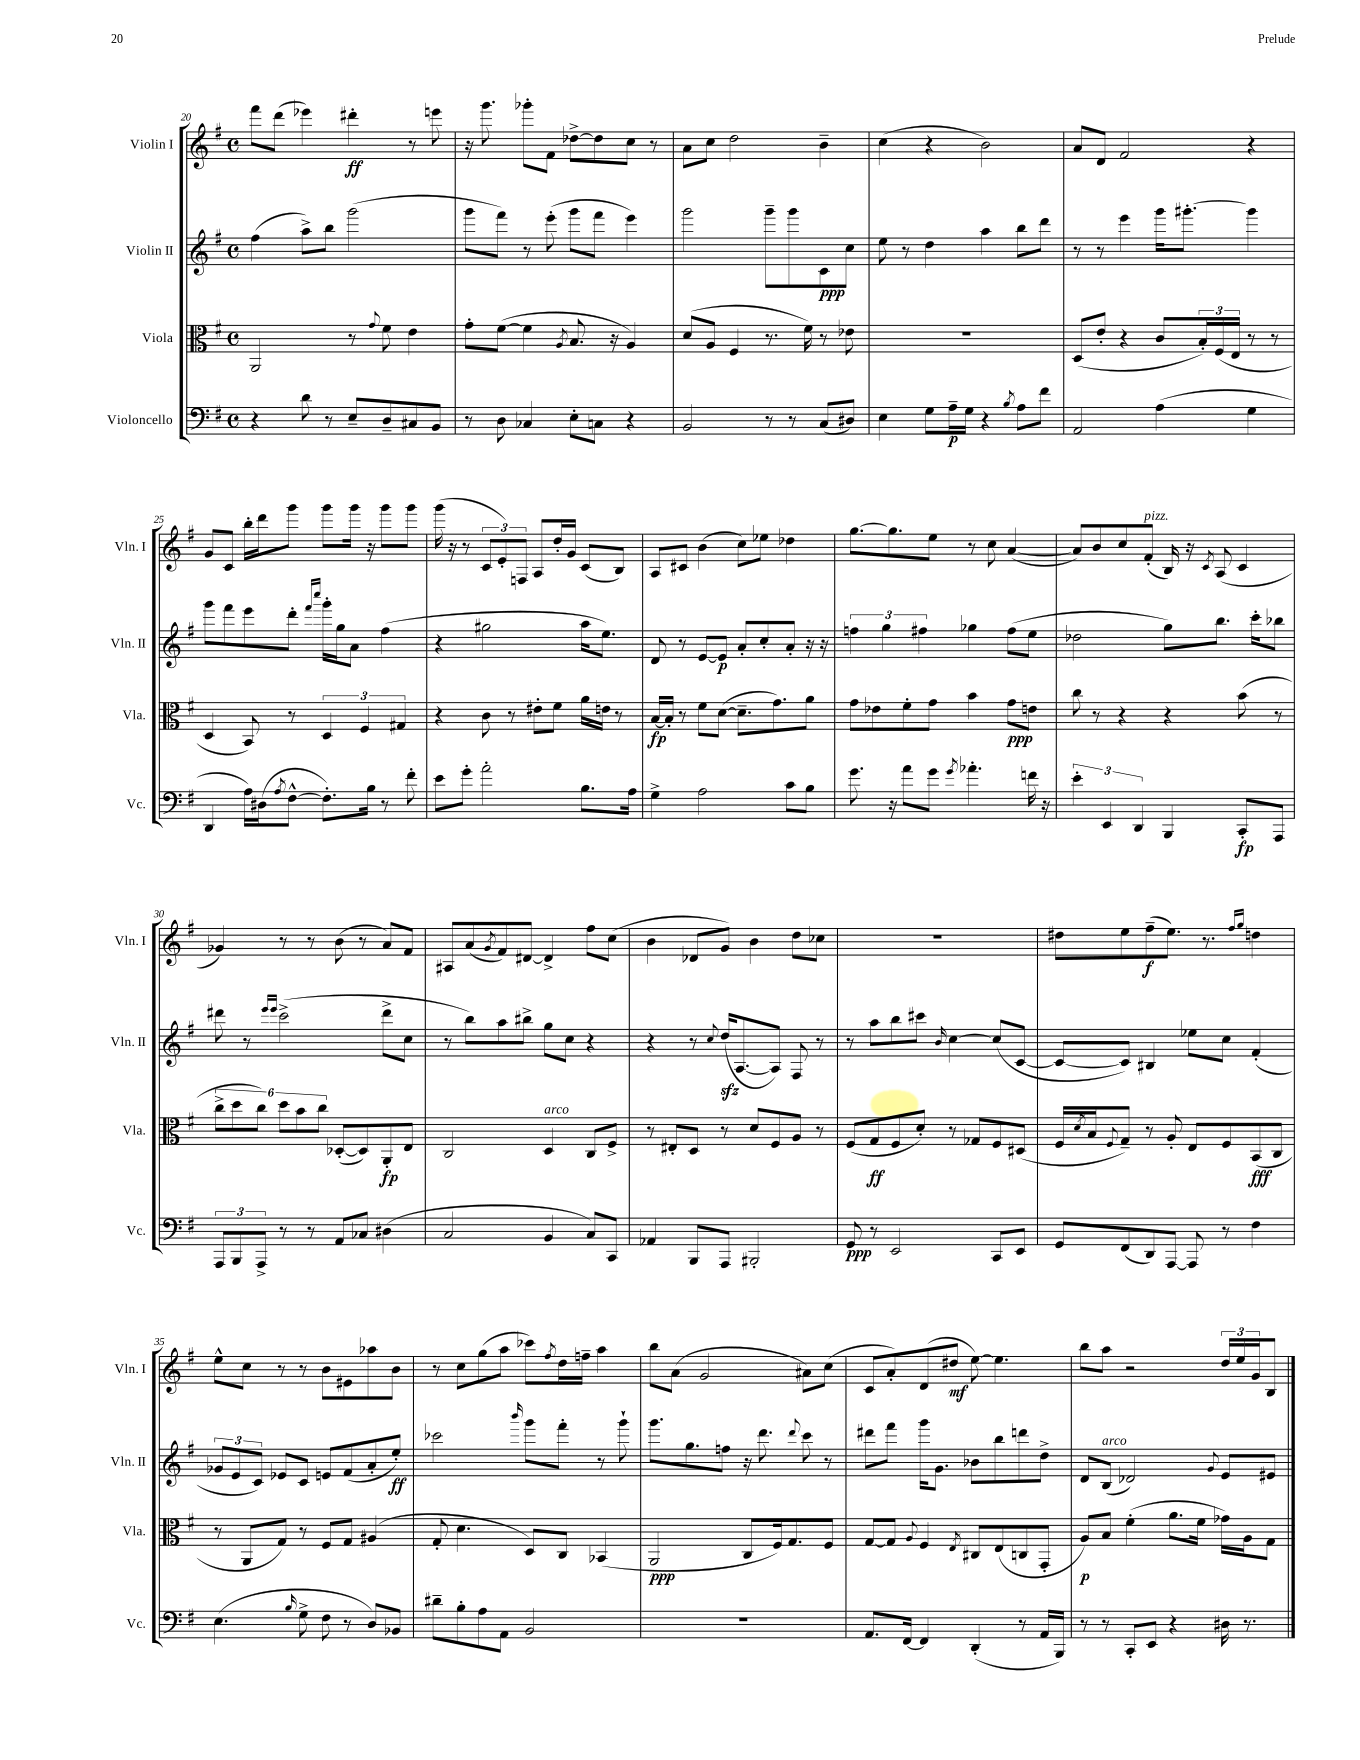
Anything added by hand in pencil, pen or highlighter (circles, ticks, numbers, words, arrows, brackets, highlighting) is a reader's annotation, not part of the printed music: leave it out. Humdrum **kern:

**kern	**dynam	**kern	**dynam	**kern	**dynam	**kern	**dynam
*part4	*part4	*part3	*part3	*part2	*part2	*part1	*part1
*staff4	*staff4	*staff3	*staff3	*staff2	*staff2	*staff1	*staff1
*I"Violoncello	*	*I"Viola	*	*I"Violin II	*	*I"Violin I	*
*I'Vc.	*	*I'Vla.	*	*I'Vln. II	*	*I'Vln. I	*
*clefF4	*	*clefC3	*	*clefG2	*	*clefG2	*
*k[f#]	*	*k[f#]	*	*k[f#]	*	*k[f#]	*
*M4/4	*	*M4/4	*	*M4/4	*	*M4/4	*
*met(c)	*	*met(c)	*	*met(c)	*	*met(c)	*
=20	=20	=20	=20	=20	=20	=20	=20
4r	.	2AA/	.	(4ff#\	.	8fff#\L	.
.	.	.	.	.	.	(8ddd\J	.
8d\	.	.	.	8aa^\L)	.	4eee-X\)	.
8r	.	.	.	8bb\J	.	.	.
8E~/L	.	8r	.	(2ggg\	.	4ddd#X'\	ff
.	.	8qqg/	.	.	.	.	.
8D~/	.	8f#\	.	.	.	.	.
8C#X/	.	4e\	.	.	.	8r	.
8BB/J	.	.	.	.	.	8eeen\	.
=21	=21	=21	=21	=21	=21	=21	=21
8r	.	8g'\L	.	8ggg\L	.	16r	.
.	.	.	.	.	.	8.ggg\	.
8D\	.	([8f#\J	.	8fff#\J)	.	.	.
4C-X/	.	4f#\]	.	8r	.	8ggg-X'\L	.
.	.	.	.	(8eee'\	.	8f#\J	.
.	.	8qA/	.	.	.	.	.
8E'\L	.	8.B/	.	8ggg\L	.	[8dd-X^\L	.
8Cn\J	.	.	.	8fff#\J	.	8dd-\]	.
.	.	16r	.	.	.	.	.
4r	.	4A/)	.	4eee\)	.	8cc\J	.
.	.	.	.	.	.	8r	.
=22	=22	=22	=22	=22	=22	=22	=22
2BB/	.	(8d/L	.	2ggg\	.	8a\L	.
.	.	8A/J	.	.	.	8cc\J	.
.	.	4F#/	.	.	.	2dd\	.
8r	.	8.r	.	8ggg~\L	.	.	.
8r	.	.	.	8ggg\	.	.	.
.	.	16f#\)	.	.	.	.	.
(8C/L	.	8r	.	8c\	ppp	4b~\	.
8D#X/J)	.	8e-X\	.	8cc\J	.	.	.
=23	=23	=23	=23	=23	=23	=23	=23
4E\	.	1r	.	8ee\	.	(4cc\	.
.	.	.	.	8r	.	.	.
8G\L	.	.	.	4dd\	.	4r	.
16A~\L	p	.	.	.	.	.	.
16G\JJ	.	.	.	.	.	.	.
4r	.	.	.	4aa\	.	2b\)	.
8qB/	.	.	.	.	.	.	.
8A\L	.	.	.	8bb\L	.	.	.
8f#\J	.	.	.	8ddd\J	.	.	.
=24	=24	=24	=24	=24	=24	=24	=24
2AA/	.	(8D/L	.	8r	.	8a/L	.
.	.	8e'/J	.	8r	.	8d/J	.
.	.	4r	.	4eee\	.	2f#/	.
(4A\	.	8c/L	.	16ggg\KL	.	.	.
.	.	.	.	[8.ggg#X'\J	.	.	.
.	.	24B'/L)	.	.	.	.	.
.	.	(24F#/	.	.	.	.	.
.	.	24E/JJ	.	.	.	.	.
4G\	.	8r	.	4ggg#\]	.	4r	.
.	.	8r	.	.	.	.	.
!!LO:LB:g=z
=25	=25	=25	=25	=25	=25	=25	=25
4DD/	.	4D/	.	8ggg\L	.	8g/L	.
.	.	.	.	8fff#\	.	8c/J	.
16A\LL)	.	8BB/)	.	8eee\	.	16bb'\LL	.
(16D#X\J	.	.	.	.	.	16ddd\J	.
8qA/	.	.	.	.	.	.	.
[8F#^^\J	.	8r	.	8ddd'\J	.	8ggg\J	.
.	.	.	.	16qqfff#/LL	.	.	.
.	.	.	.	16qqcccc/JJ	.	.	.
8.F#'\L])	.	6D/	.	16ggg'\LL	.	8ggg\L	.
.	.	.	.	16gg\J	.	.	.
.	.	.	.	8a\J	.	16ggg\Jk	.
.	.	6F#/	.	.	.	.	.
16B\Jk	.	.	.	.	.	16r	.
8r	.	.	.	(4ff#\	.	8ggg\L	.
.	.	6G#X/	.	.	.	.	.
8f#'\	.	.	.	.	.	8ggg\J	.
=26	=26	=26	=26	=26	=26	=26	=26
8e\L	.	4r	.	4r	.	(16ggg\	.
.	.	.	.	.	.	16r	.
8g'\J	.	.	.	.	.	8r	.
2a'\	.	8c\	.	2gg#X\	.	12c/L	.
.	.	.	.	.	.	12e'/)	.
.	.	8r	.	.	.	.	.
.	.	.	.	.	.	12Fn/J	.
.	.	8e#X'\L	.	.	.	8A/L	.
.	.	8f#\J	.	.	.	16dd'/L	.
.	.	.	.	.	.	16g/JJ	.
8.B\L	.	16a\LL	.	16aa\KL	.	(8c/L	.
.	.	16en\JJ	.	8.ee\J)	.	.	.
.	.	8r	.	.	.	8B/J)	.
16A\Jk	.	.	.	.	.	.	.
=27	=27	=27	=27	=27	=27	=27	=27
4G^\	.	[16B/LL	fp	8d/	.	8A/L	.
.	.	16B'/JJ]	.	.	.	.	.
.	.	8r	.	8r	.	8c#X/J	.
2A\	.	8f#\L	.	[8e/L	.	(4b\	.
.	.	([8d\J	.	8e/J]	p	.	.
.	.	8.d~\L]	.	8a'/L	.	8cc\L)	.
.	.	.	.	8cc'/	.	8ee-X\J	.
.	.	8.g\)	.	.	.	.	.
8c\L	.	.	.	8a'/J	.	4dd-X\	.
8B\J	.	8a\J	.	16r	.	.	.
.	.	.	.	16r	.	.	.
=28	=28	=28	=28	=28	=28	=28	=28
8.g\	.	8g\L	.	6ffn\	.	[8.gg\L	.
.	.	8e-X\	.	.	.	.	.
.	.	.	.	6gg\	.	.	.
16r	.	.	.	.	.	8.gg\]	.
8a\L	.	8f#'\	.	.	.	.	.
.	.	.	.	6ff#X\	.	.	.
8g\J	.	8g\J	.	.	.	8ee\J	.
8qg/	.	.	.	.	.	.	.
4.a-X'\	.	4b\	.	4gg-X\	.	8r	.
.	.	.	.	.	.	8cc\	.
.	.	8g\L	ppp	(8ff#\L	.	([4a/	.
16fn\	.	8en\J	.	8ee\J	.	.	.
16r	.	.	.	.	.	.	.
=29	=29	=29	=29	=29	=29	=29	=29
6e'\	.	8cc\	.	2dd-X\	.	8a/L])	.
.	.	8r	.	.	.	8b/	.
6EE/	.	.	.	.	.	.	.
.	.	4r	.	.	.	8cc/	.
6DD/	.	.	.	.	.	.	.
!	!	!	!	!	!	!LO:TX:a:i:t=pizz.	!
.	.	.	.	.	.	(8f#'/J	.
4BBB/	.	4r	.	8gg\L)	.	16B/)	.
.	.	.	.	.	.	16r	.
.	.	.	.	.	.	8qc/	.
.	.	.	.	8.bb\J	.	(8A/	.
8CC'/L	fp	(8b\	.	.	.	4c/	.
.	.	.	.	16ccc'\KL	.	.	.
8AAA/J	.	8r	.	8bb-X\J	.	.	.
!!LO:LB:g=z
=30	=30	=30	=30	=30	=30	=30	=30
12AAA/L	.	12cc^\L	.	8ddd#X\	.	4g-X/)	.
12BBB/	.	12dd\	.	.	.	.	.
.	.	.	.	8r	.	.	.
12AAA^/J	.	12cc\J)	.	.	.	.	.
.	.	.	.	16qqeee/LL	.	.	.
.	.	.	.	16qqeee/JJ	.	.	.
8r	.	12dd\L	.	(2ccc^\	.	8r	.
.	.	12b\	.	.	.	.	.
8r	.	.	.	.	.	8r	.
.	.	12cc\J	.	.	.	.	.
8AA/L	.	([8D-X'/L	.	.	.	(8b\	.
8C-X/J	.	8D-/])	.	.	.	8r	.
(4D#X\	.	8AA'/	fp	8ddd#^\L	.	8a/L)	.
.	.	8E/J	.	8cc\J	.	8f#/J	.
=31	=31	=31	=31	=31	=31	=31	=31
2C/	.	2C/	.	8r	.	8A#X/L	.
.	.	.	.	8bb\L)	.	(8a/	.
.	.	.	.	.	.	8qg/	.
.	.	.	.	8aa\	.	8f#/)	.
.	.	.	.	8bb#X^\J	.	[8d#X/J	.
!	!	!LO:TX:a:i:t=arco	!	!	!	!	!
4BB/	.	4D/	.	8gg\L	.	4d#^/]	.
.	.	.	.	8cc\J	.	.	.
8C/L)	.	8C/L	.	4r	.	8ff#\L	.
8CC/J	.	8F#^/J	.	.	.	(8cc\J	.
=32	=32	=32	=32	=32	=32	=32	=32
4AA-X/	.	8r	.	4r	.	4b\	.
.	.	8E#X'/L	.	.	.	.	.
8BBB/L	.	8D/J	.	8r	.	8d-X/L	.
.	.	.	.	8qqcc/	.	.	.
8AAA/J	.	8r	.	(16ddzz/KL	.	8g/J)	.
.	.	.	.	[8.A/	.	.	.
2BBB#X'/	.	8d/L	.	.	.	4b\	.
.	.	8F#/	.	8A/J])	.	.	.
.	.	8A/J	.	8F#/	.	8dd\L	.
.	.	8r	.	8r	.	8cc-X\J	.
=33	=33	=33	=33	=33	=33	=33	=33
8GG/	ppp	(8F#/L	.	8r	.	1r	.
8r	.	8G/	ff	8aa\L	.	.	.
2EE/	.	8F#/	.	8bb\	.	.	.
.	.	8d'/J)	.	8ccc#X\J	.	.	.
.	.	.	.	16qqb/	.	.	.
.	.	8r	.	[4cc\	.	.	.
.	.	8G-X/L	.	.	.	.	.
8CC/L	.	8F#/	.	(8cc/L]	.	.	.
8EE/J	.	(8D#X/J	.	[8c/J	.	.	.
=34	=34	=34	=34	=34	=34	=34	=34
8GG/L	.	16F#/LL	.	8c/L_	.	8dd#X\L	.
.	.	8qd/	.	.	.	.	.
.	.	16B/J	.	.	.	.	.
.	.	8qqF#/	.	.	.	.	.
(8FF#/	.	8G~/J)	.	8c/J])	.	8ee\	.
8DD/)	.	8r	.	4B#X/	.	(8ff#~\	f
[8AAA/J	.	8A'/	.	.	.	8.ee\J)	.
8AAA/]	.	8E/L	.	8ee-X\L	.	.	.
.	.	.	.	.	.	8.r	.
8r	.	8F#/	.	8cc\J	.	.	.
.	.	.	.	.	.	16qqff#/LL	.
.	.	.	.	.	.	16qqgg/JJ	.
4F#\	.	(8BB/	fff	(4f#'/	.	4ddn\	.
.	.	8C/J	.	.	.	.	.
!!LO:LB:g=z
=35	=35	=35	=35	=35	=35	=35	=35
(4.E\	.	8r	.	12g-X/L	.	8ee^^\L	.
.	.	.	.	12e/	.	.	.
.	.	8AA/L	.	.	.	8cc\J	.
.	.	.	.	12c/J)	.	.	.
.	.	8G/J)	.	8e-X/L	.	8r	.
16qqB/	.	.	.	.	.	.	.
8G^\	.	8r	.	8c/J	.	8r	.
8F#\	.	8F#/L	.	8en/L	.	8b\L	.
8r	.	8G/J	.	(8f#/	.	8e#X\	.
8D/L)	.	(4A#X/	.	8a'/	.	8aa-X\	.
8BB-X/J	.	.	.	8ee'/J)	ff	8b\J	.
=36	=36	=36	=36	=36	=36	=36	=36
8d#X~\L	.	8G'/	.	2ccc-X\	.	8r	.
8B'\	.	4.d\	.	.	.	8cc\L	.
8A\	.	.	.	.	.	(8gg\	.
8AA\J	.	.	.	.	.	8aa\J	.
.	.	.	.	16qqbbb/	.	.	.
2BB/	.	8D/L)	.	8ggg\L	.	8ccc-X\L)	.
.	.	.	.	.	.	8qff#/	.
.	.	8C/J	.	8fff#'\J	.	16dd\L	.
.	.	.	.	.	.	16ffn~\JJ	.
.	.	(4BB-X/	.	8r	.	4aa\	.
.	.	.	.	8ggg`\	.	.	.
=37	=37	=37	=37	=37	=37	=37	=37
1r	.	2AA/	ppp	8.ggg\L	.	8bb\L	.
.	.	.	.	.	.	(8a\J	.
.	.	.	.	8.gg\	.	.	.
.	.	.	.	.	.	2g/	.
.	.	.	.	8ffn\J	.	.	.
.	.	8C/L	.	16r	.	.	.
.	.	.	.	8.ddd\	.	.	.
.	.	16F#/k)	.	.	.	.	.
.	.	8.G/	.	.	.	.	.
.	.	.	.	8qqddd/	.	.	.
.	.	.	.	8ccc\	.	8a#X\L)	.
.	.	8F#/J	.	8r	.	(8cc\J	.
=38	=38	=38	=38	=38	=38	=38	=38
8.AA/L	.	[8G/L	.	8ddd#X\L	.	8c/L	.
.	.	8G/J]	.	8fff#\J	.	8a'/)	.
[16FF#/Jk	.	.	.	.	.	.	.
.	.	8qqA/	.	.	.	.	.
4FF#/]	.	4F#/	.	16ggg\KL	.	(8d/	.
.	.	.	.	8.g\J	.	.	.
.	.	.	.	.	.	8dd#X/J	mf
.	.	8qE/	.	.	.	.	.
(4DD'/	.	8C#X/L	.	8b-X\L	.	[8ee\)	.
.	.	(8E/	.	8bb\	.	4.ee\]	.
8r	.	8Cn/	.	8dddn\	.	.	.
16AA/LL	.	8GG'/J	.	8dd^\J	.	.	.
16BBB/JJ)	.	.	.	.	.	.	.
=39	=39	=39	=39	=39	=39	=39	=39
8r	.	8A/L)	p	8d/L	.	8bb\L	.
!	!	!	!	!LO:TX:a:i:t=arco	!	!	!
8r	.	8B/J	.	(8B/J	.	8aa\J	.
8CC'/L	.	(4f#'\	.	2d-X/)	.	2r	.
8EE/J	.	.	.	.	.	.	.
4r	.	8.a\L	.	.	.	.	.
.	.	16f#\Jk	.	.	.	.	.
.	.	.	.	8qqg/	.	.	.
16D#X\	.	16g-X\LL)	.	8e/L	.	24dd/LL	.
.	.	.	.	.	.	24ee/	.
8.r	.	16A\J	.	.	.	.	.
.	.	.	.	.	.	24g/J	.
.	.	8G\J	.	8e#X/J	.	8B/J	.
==	==	==	==	==	==	==	==
*-	*-	*-	*-	*-	*-	*-	*-
